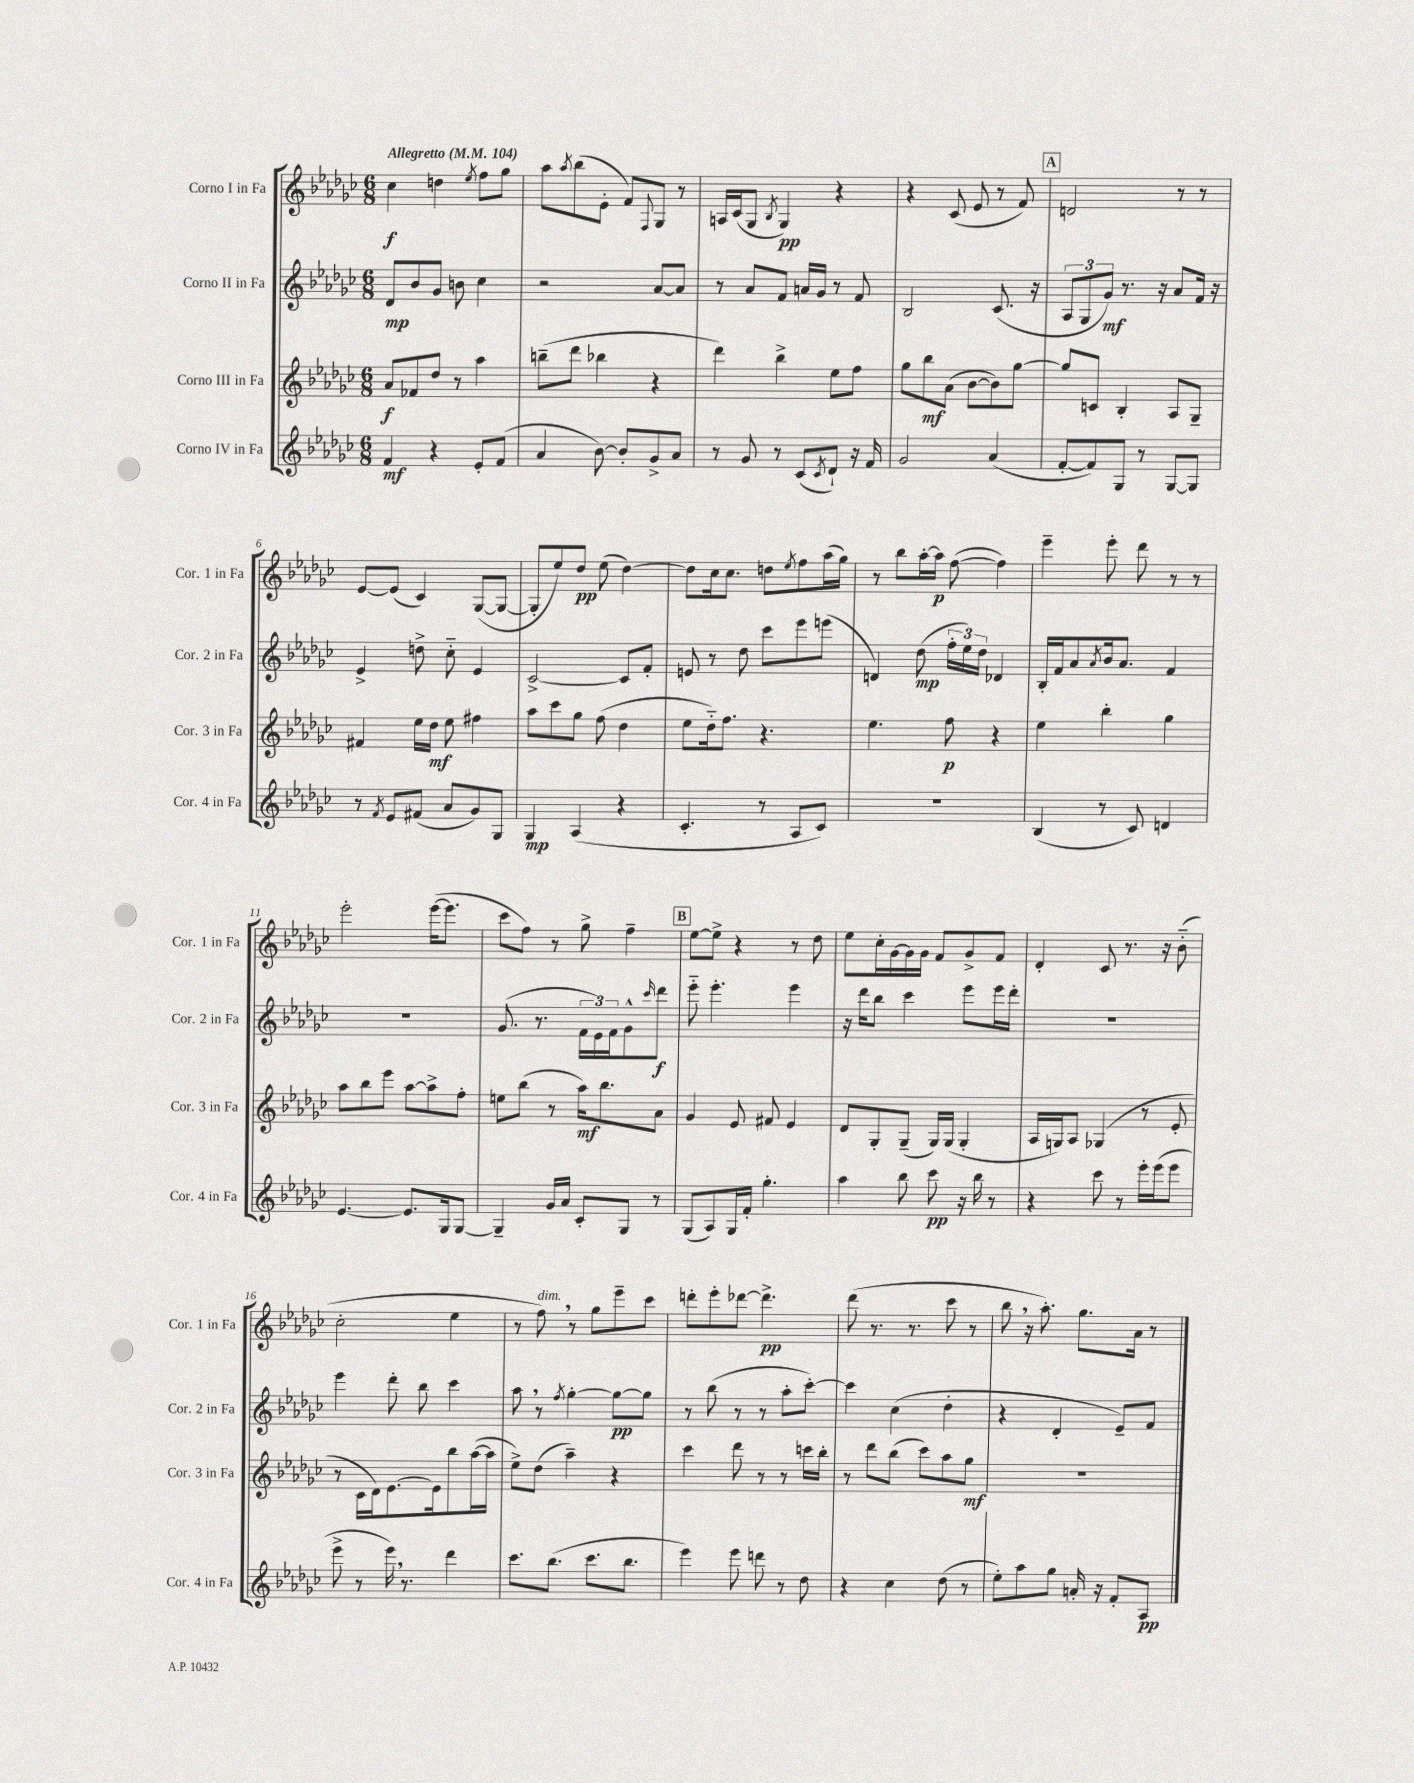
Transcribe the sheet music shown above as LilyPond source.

<<
\new StaffGroup <<
\new Staff = "s0" \with { instrumentName = "Corno I in Fa" shortInstrumentName = "Cor. 1 in Fa" } {
    \clef treble \key ges \major \numericTimeSignature \time 6/8 \tempo "Allegretto" 4 = 104
    ces''4\f d''4 \acciaccatura { ees''8 } f''8 ges''8 |
    aes''8 \acciaccatura { aes''8 } bes''8( ees'8-. f'8) \appoggiatura { f8 } ges8 r8 |
    a16 ces'16( ges8 \acciaccatura { bes8 } ges4\pp) r4 |
    r4 ces'8( ees'8 r8 f'8) |
    \mark \markup { \box "A" } d'2 r8 r8 |
    ees'8~ ees'8( ces'4) ges8~( ges8~ |
    ges8-. ees''8) des''8\pp ees''8( des''4~) |
    des''8 ces''16 ces''8. d''8 \acciaccatura { ees''8 } f''8 aes''16( ges''16) |
    r8 bes''8 aes''16~-. aes''16\p f''8~( f''4) |
    ees'''4-- ees'''8-. des'''8 r8 r8 |
    ees'''2-. ees'''16~( ees'''8. |
    ces'''8 f''8) r8 ges''8-> f''4-- |
    \mark \markup { \box "B" } ees''8~ ees''8-> r4 r8 des''8 |
    ees''8 ces''16-. ges'16~ ges'16 ges'16 f'8 ges'8-> f'8 |
    des'4-. ces'8 r8. r16 bes'8-_( |
    ces''2-. ees''4 |
    r8 f''8^\markup { \italic "dim." }) \breathe r8 ges''8 ees'''8-- ces'''8 |
    d'''8-. ees'''8-. des'''8~ des'''4.->\pp |
    des'''8( r8. r8. ces'''8 r8 |
    bes''8 \breathe r16 aes''8.-.) ges''8. aes'16 r8 \bar "|." |
}
\new Staff = "s1" \with { instrumentName = "Corno II in Fa" shortInstrumentName = "Cor. 2 in Fa" } {
    \clef treble \key ges \major \numericTimeSignature \time 6/8
    des'8\mp bes'8 ges'8 b'8 ces''4 |
    r2 aes'8~ aes'8 |
    r8 aes'8 f'8 a'16 ges'16 r8 f'8 |
    bes2 ces'8.( r16 |
    \mark \markup { \box "A" } \tuplet 3/2 { aes8 ges8 ges'8\mf) } r8. r16 aes'8 f'16 r16 |
    ees'4-> d''8-> ces''8-_ ees'4 |
    ces'2~-> ces'8 f'8-. |
    e'8 r8 des''8 ces'''8 ees'''8 e'''8( |
    d'4) des''8\mp( \tuplet 3/2 { f''16-. ees''16) des''16 } des'4 |
    bes16-. f'16 aes'8 \acciaccatura { aes'8 } bes'16 aes'8. f'4 |
    R2. |
    ges'8.( r8. \tuplet 3/2 { f'16 ees'16) f'16 } ges'8-^ \grace { ces'''16 } des'''8\f |
    \mark \markup { \box "B" } ees'''8-_ ees'''4.-. ees'''4 |
    r16 des'''16 bes''8 ces'''4 ees'''8 ees'''16 des'''16-. |
    R2. |
    ees'''4 des'''8-. bes''8 ces'''4 |
    aes''8 \breathe r8 \acciaccatura { f''8 } ges''4~-. ges''8~\pp ges''8 |
    r8 bes''8( r8 r8 aes''8-. ces'''8~-.) |
    ces'''4 ces''4( des''4-. |
    r4 des'4-. ees'8--) f'8 \bar "|." |
}
\new Staff = "s2" \with { instrumentName = "Corno III in Fa" shortInstrumentName = "Cor. 3 in Fa" } {
    \clef treble \key ges \major \numericTimeSignature \time 6/8
    aes'8\f fes'8 des''8 r8 aes''4 |
    b''8--( des'''8 bes''4 r4 |
    des'''4) bes''4-> ees''8 f''8 |
    ges''8 bes''8\mf aes'8( bes'8~ bes'8) ges''8~ |
    \mark \markup { \box "A" } ges''8 c'8 bes4-. aes8 ges8-- |
    fis'4 ees''16 des''16\mf ees''8 fis''4 |
    aes''8 ces'''8 ges''8 f''8( des''4 |
    ees''8 des''16-_) f''8. r4. |
    ees''4. f''8\p r4 |
    ees''4 bes''4-. ges''4 |
    aes''8 bes''8 ees'''8 aes''8~ aes''8-> f''8-. |
    e''8 bes''8( r8 aes''16\mf) bes''8. aes'8 |
    \mark \markup { \box "B" } ges'4 ees'8 fis'8 ees'4 |
    des'8 ges8-. ges8--( ges16) ges16( ges4-. |
    aes16 g16) aes8 ges4( r8 ees'8-. |
    r8 ces'16 des'16) ees'8.~ ees'16 bes''8 aes''16~( aes''16 |
    ees''8->) des''8( aes''4--) r4 |
    ces'''4 des'''8 r8 r8 c'''16 bes''16-. |
    r8 des'''8 bes''8( ces'''8) aes''8 ges''8\mf |
    R2. \bar "|." |
}
\new Staff = "s3" \with { instrumentName = "Corno IV in Fa" shortInstrumentName = "Cor. 4 in Fa" } {
    \clef treble \key ges \major \numericTimeSignature \time 6/8
    f'4\mf r4 ees'8-. f'8( |
    aes'4 bes'8~) bes'8-. ges'8-> aes'8 |
    r8 ges'8 r8 ces'8( \acciaccatura { ces'8 } des'8-!) r16 f'16 |
    ges'2 aes'4( |
    \mark \markup { \box "A" } f'8~-. f'8) ges8 r8 ges8~ ges8 |
    r8 \acciaccatura { f'8 } ees'8 fis'8( aes'8 ges'8) ges8 |
    ges4\mp aes4( r4 |
    ces'4.-. r8 aes8 ces'8) |
    R2. |
    bes4( r8 ces'8) d'4 |
    ees'4.~ ees'8. ges16 ges8~ |
    ges4-- ges'16 aes'16 ces'8-. ges8 r8 |
    \mark \markup { \box "B" } ges8( aes8) ges16 f'16-. ges''4.-. |
    aes''4 bes''8 ces'''8\pp r16 bes''16 r8 |
    r4 ces'''8 r8 ees'''16-. ees'''16( ees'''8 |
    ees'''8-> r8 ees'''16) \breathe r8. des'''4 |
    ces'''8. bes''8.( ces'''8. bes''8. |
    ees'''4) ees'''8 d'''8 r8 des''8 |
    r4 ces''4 des''8( r8 |
    ees''8-.) aes''8 ges''8 a'16-. r16 f'8-. aes8\pp \bar "|." |
}
>>
>>
